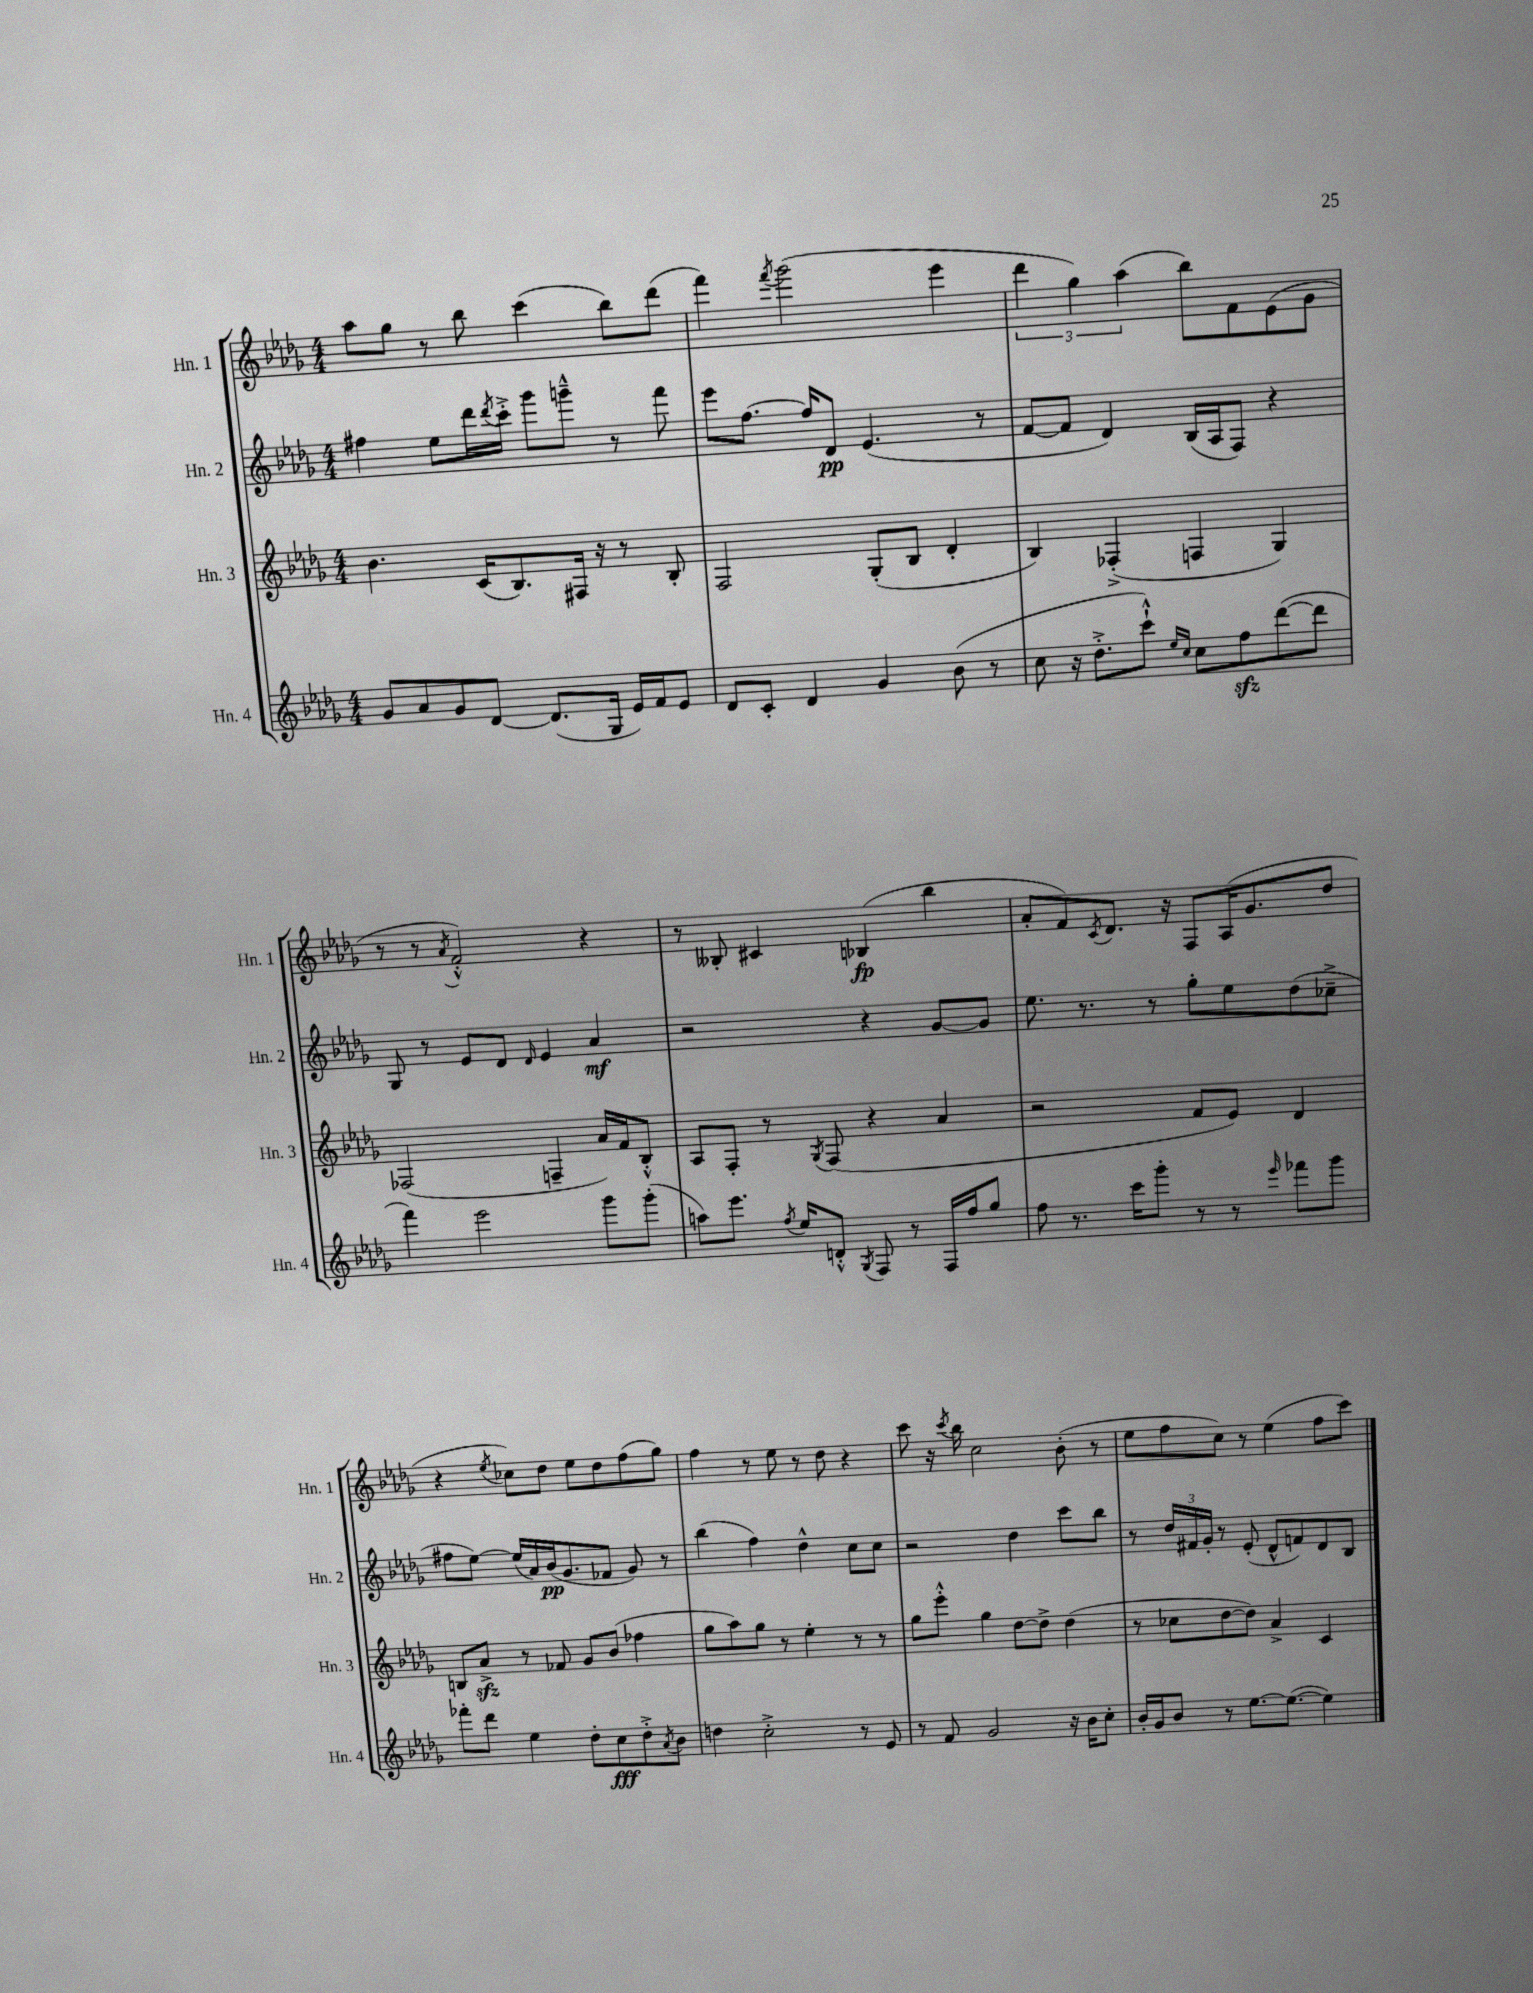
<<
\new StaffGroup <<
\new Staff = "s0" \with { instrumentName = "Hn. 1" shortInstrumentName = "Hn. 1" } {
    \clef treble \key des \major \numericTimeSignature \time 4/4
    aes''8 ges''8 r8 bes''8 c'''4( bes''8) des'''8( |
    f'''4) \acciaccatura { f'''8 } ges'''2( ees'''4 |
    \tuplet 3/2 { des'''4 ges''4) aes''4( } bes''8) f'8 ees'8( ges'8 |
    r8 r8 \acciaccatura { aes'8 } f'2-.-^) r4 |
    r8 beses8-. cis'4 bes4\fp( bes''4 |
    aes'8-. f'8) \acciaccatura { c'8 } des'8. r16 f8 aes16( ges'8. des''8 |
    r4 \acciaccatura { ees''8 } ces''8) des''8 ees''8 des''8 f''8( ges''8) |
    f''4 r8 ees''8 r8 des''8 r4 |
    c'''8 r16 \acciaccatura { c'''8 } bes''16 c''2 bes'8-.( r8 |
    ees''8 f''8 c''8) r8 ees''4( f''8 c'''8) \bar "|." |
}
\new Staff = "s1" \with { instrumentName = "Hn. 2" shortInstrumentName = "Hn. 2" } {
    \clef treble \key des \major \numericTimeSignature \time 4/4
    fis''4 ees''8 des'''16 \acciaccatura { des'''8 } c'''16-.-> ges'''8 g'''8---^ r8 f'''8 |
    ees'''8 f''8.~ f''16 des'8\pp ees'4.( r8 |
    f'8~ f'8 des'4) bes16( aes16 f8) r4 |
    ges8 r8 ees'8 des'8 \grace { des'16 } ees'4 aes'4\mf |
    r2 r4 ges'8~ ges'8 |
    ees''8. r8. r8 ges''8-. ees''8 des''8( ces''8---> |
    fis''8 ees''8~) ees''16( aes'16) bes'16\pp( ges'8. fes'8 ges'8) r8 |
    bes''4( f''4) des''4-^ c''8 c''8 |
    r2 des''4 c'''8 bes''8 |
    r8 \tuplet 3/2 { des''16 fis'16 ges'16-. } r8 ees'8-.( des'8-^ f'8) des'8 bes8 \bar "|." |
}
\new Staff = "s2" \with { instrumentName = "Hn. 3" shortInstrumentName = "Hn. 3" } {
    \clef treble \key des \major \numericTimeSignature \time 4/4
    bes'4. c'16( bes8.) fis16 r16 r8 bes8-. |
    f2 ges8-.( bes8 des'4-. |
    bes4) fes4-.->( f4 ges4) |
    fes2( f4-- aes'16) f'16 bes8-.-^ |
    aes8 f8-. r8 \acciaccatura { ges8 } f8( r4 aes'4 |
    r2 f'8 ees'8) des'4 |
    b8 aes'8->\sfz r8 fes'8 ges'8 bes'8( fes''4 |
    ges''8 aes''8) ges''8 r8 ees''4-. r8 r8 |
    ges''8 ees'''8-.-^ ges''4 des''8~ des''8-> des''4( |
    r8 ces''8 des''8~ des''8) aes'4-> c'4 \bar "|." |
}
\new Staff = "s3" \with { instrumentName = "Hn. 4" shortInstrumentName = "Hn. 4" } {
    \clef treble \key des \major \numericTimeSignature \time 4/4
    ges'8 aes'8 ges'8 des'8~ des'8.( ges16 ees'16) f'16 ees'8 |
    des'8 c'8-. des'4 ges'4 bes'8( r8 |
    c''8 r16 des''8.-.-> c'''8-!-^) \grace { ees''16 c''16 } c''8 f''8\sfz des'''8~( des'''8 |
    f'''4) ees'''2 ges'''8 ges'''8-.( |
    a''8) ees'''8. \acciaccatura { f''8 } ees''16 d'8-.-^ \acciaccatura { ges8 } f8 r8 f16 f''16 ges''8 |
    f''8 r8. c'''16 ges'''8-. r8 r8 \grace { ees'''16 } fes'''8 ges'''8 |
    fes'''8-. des'''8 ees''4 des''8-. c''8\fff des''8-.-> \acciaccatura { aes'8 } bes'8 |
    d''4 c''2-.-> r8 ees'8 |
    r8 f'8 ges'2 r16 bes'16 c''8-. |
    bes'16-. ges'16 bes'8 r8 ees''8.~ ees''8.~( ees''4) \bar "|." |
}
>>
>>
\layout { \context { \Score \remove "Bar_number_engraver" } }
